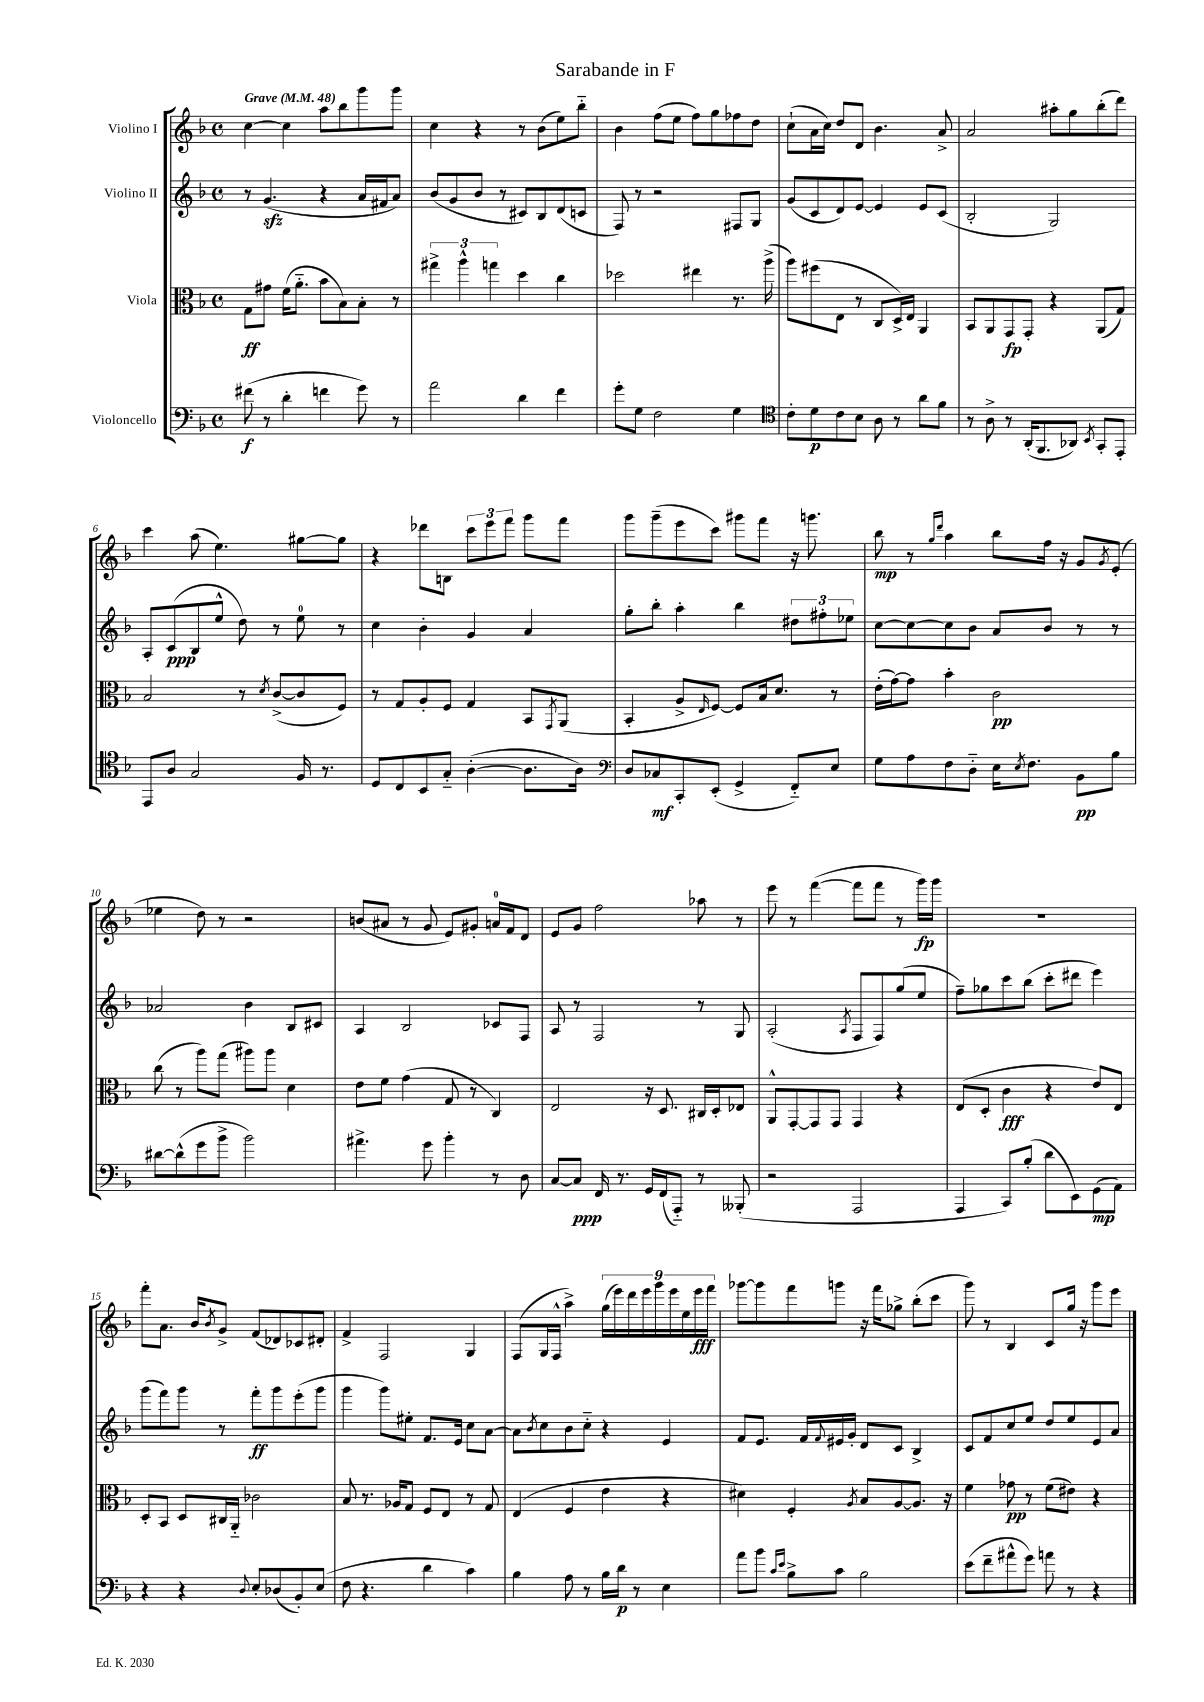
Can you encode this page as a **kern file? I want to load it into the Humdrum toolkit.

**kern	**kern	**kern	**kern
*staff4	*staff3	*staff2	*staff1
*clefF4	*clefC3	*clefG2	*clefG2
*k[b-]	*k[b-]	*k[b-]	*k[b-]
*M4/4	*M4/4	*M4/4	*M4/4
*met(c)	*met(c)	*met(c)	*met(c)
*MM48	*MM48	*MM48	*MM48
(8f#	8G	8r	[4cc
8r	8g#	(4.g	.
4d'	(16f	.	4cc]
.	8.a'~	.	.
4f	8b-	4r	8aa
.	8B-)	.	8bb-
8g)	8B-'	16a	8ggg
.	.	16f#	.
8r	8r	8a)	8ggg
=	=	=	=
2a	6gg#^	(8b-	4cc
.	.	8g	.
.	6aa^^	.	.
.	.	8b-	4r
.	6gg	.	.
.	.	8r	.
4d	4dd	8c#)	8r
.	.	8B-	(8b-
4f	4cc	(8d	8ee)
.	.	8c	8bb-'~
=	=	=	=
8g'	2dd-	8F)	4b-
8G	.	8r	.
2F	.	2r	(8ff
.	.	.	8ee
.	4ee#	.	8ff)
.	.	.	8gg
4G	8.r	8F#	8ff-
.	.	8G	8dd
.	(16aa^	.	.
=	=	=	=
*clefC4	*	*	*
8c'	8aa)	(8g	(8cc`
8d	(8ff#	8c	16a
.	.	.	16cc)
8c	8E	8d)	8dd
8B-	8r	[8e	8d
8A	8C	4e]	4.b-
8r	16D^)	.	.
.	16E	.	.
8a	4AA	8e	.
8f	.	(8c	8a^
=	=	=	=
8r	8BB-	2B-'	2a
8A^	8AA	.	.
8r	8GG	.	.
(16AA'	8GG'	.	.
8.FF	.	.	.
.	4r	2G)	8aa#'
8AA-)	.	.	8gg
8qBB-	.	.	.
8GG'	(8AA	.	(8bb-'
8EE'	8G)	.	8ddd)
=	=	=	=
8EE	2B-	8A'	4ccc
8A	.	(8c	.
2G	.	8B-	(8aa
.	.	8ee^^	4.ee)
.	8r	8dd)	.
.	8qd	.	.
.	([8c^	8r	.
16F	8c]	8ee	[8gg#
8.r	.	.	.
.	8F)	8r	8gg#]
=	=	=	=
8D	8r	4cc	4r
8C	8G	.	.
8BB-	8A'	4b-'	8ddd-
8G'~	8F	.	8B
([4A'	4G	4g	12ccc
.	.	.	12eee
.	.	.	12fff
8.A]	8BB-	4a	8ggg
.	8qGG	.	.
.	(8AA	.	8fff
16A)	.	.	.
=	=	=	=
*clefF4	*	*	*
8D	4BB-'	8gg'	8ggg
8C-	.	8bb-'	(8ggg~
8CC'	8A^	4aa'	8eee
.	16qqE	.	.
(8EE'	[8F)	.	8ccc)
4GG^	8F]	4bb-	8ggg#
.	16B-	.	8fff
.	8.d	.	.
8FF'~)	.	12dd#	16r
.	.	.	8.ggg
.	.	12ff#'	.
8E	8r	.	.
.	.	12ee-	.
=	=	=	=
8G	(16e'	[8cc	8bb-
.	[16g)	.	.
8A	8g]	8cc_	8r
.	.	.	16qqgg
.	.	.	16qqddd
8F	4b-'	8cc]	4aa
8D'~	.	8b-	.
16E	2c	8a	8bb-
8qE	.	.	.
8.F	.	.	.
.	.	8b-	16ff
.	.	.	16r
8BB-	.	8r	8g
.	.	.	8qg
8B-	.	8r	(8e'
=	=	=	=
[8d#	(8cc	2a-	4ee-
(8d#^^]	8r	.	.
8g	8aa)	.	8dd)
8b-^	(8gg	.	8r
2b-)	8aa#)	4b-	2r
.	8aa#	.	.
.	4d	8B-	.
.	.	8c#	.
=	=	=	=
4.a#^	8e	4A	(8b
.	8f	.	8a#
.	(4g	2B-	8r
8g	.	.	8g
4b-'	8G	.	8e)
.	8r	.	8g#'
8r	4C)	8c-	16a
.	.	.	16f
8D	.	8F	8d
=	=	=	=
[8C	2E	8A	8e
8C]	.	8r	8g
16FF	.	2F	2ff
8.r	.	.	.
16GG	16r	.	.
(16FF	8.D	.	.
8AAA'~)	.	.	.
8r	16C#	8r	8aa-
.	16D'	.	.
(8BBB--'	8E-	8G	8r
=	=	=	=
2r	8AA^^	(2A'	8eee
.	[8GG'	.	8r
.	8GG]	.	([4fff
.	8GG	.	.
.	.	8qA	.
2AAA	4GG	8F	8fff]
.	.	8F)	8fff
.	4r	(8gg	8r
.	.	8ee	16ggg)
.	.	.	16ggg
=	=	=	=
4AAA	(8E	8ff~)	1r
.	8D'	8gg-	.
8CC)	4c	8ccc	.
(8B-'	.	(8bb-	.
8d	4r	8ccc'	.
8EE)	.	8ddd#	.
(8GG	8e)	4eee)	.
8AA)	8E	.	.
=	=	=	=
4r	8D'	(8ggg	8fff'
.	8BB-	8fff)	8.a
4r	8D	8ggg	.
.	.	.	16b-
.	.	.	8qb-
.	16C#	8r	8g^
.	16AA'~	.	.
8qqD	.	.	.
8E'	2c-	8fff'	(8f
(8D-	.	8ggg	8d-)
8BB-')	.	(8eee'	8c-
(8E	.	8ggg	8d#'
=	=	=	=
8F	8B-	4ggg	4f^
4.r	8.r	.	.
.	.	8ggg)	2F
.	16A-	.	.
.	8G	8ee#'	.
4d	8F	8.f	.
.	8E	.	.
.	.	16e	.
4c)	8r	8cc	4G
.	8G	[8a	.
=	=	=	=
4B-	(4E	8a]	(8F
.	.	8qb-	.
.	.	8cc	16G
.	.	.	16F^^
8A	4F	8b-	4aa^)
8r	.	8cc'~	.
16B-	4e	4r	(18gg
.	.	.	18eee)
16d	.	.	.
.	.	.	18ddd
8r	.	.	.
.	.	.	18eee
.	.	.	18ggg
4E	4r	4e	.
.	.	.	18eee
.	.	.	18ee
.	.	.	18eee
.	.	.	18fff
=	=	=	=
8a	4d#)	8f	[8ggg-
8b-	.	8.e	8ggg-]
16qqc	.	.	.
16qqe	.	.	.
8B-^	4F'	.	8fff
.	.	16f	.
.	.	8qqf	.
8c	.	16e#	8ggg
.	.	16g'	.
.	8qA	.	.
2B-	8B-	8d	16r
.	.	.	16fff
.	[8A	8c	8gg-^
.	8.A]	4B-^	(8bb-'
.	.	.	8ccc
.	16r	.	.
=	=	=	=
(8e	4f	8c	8ggg)
8f~	.	8f	8r
8a#^^	8g-	8cc	4B-
8g)	8r	8ee	.
8a	(8f	8dd	8c
8r	8e#)	8ee	16gg
.	.	.	16r
4r	4r	8e	8ggg
.	.	8a	8eee
==	==	==	==
*-	*-	*-	*-
